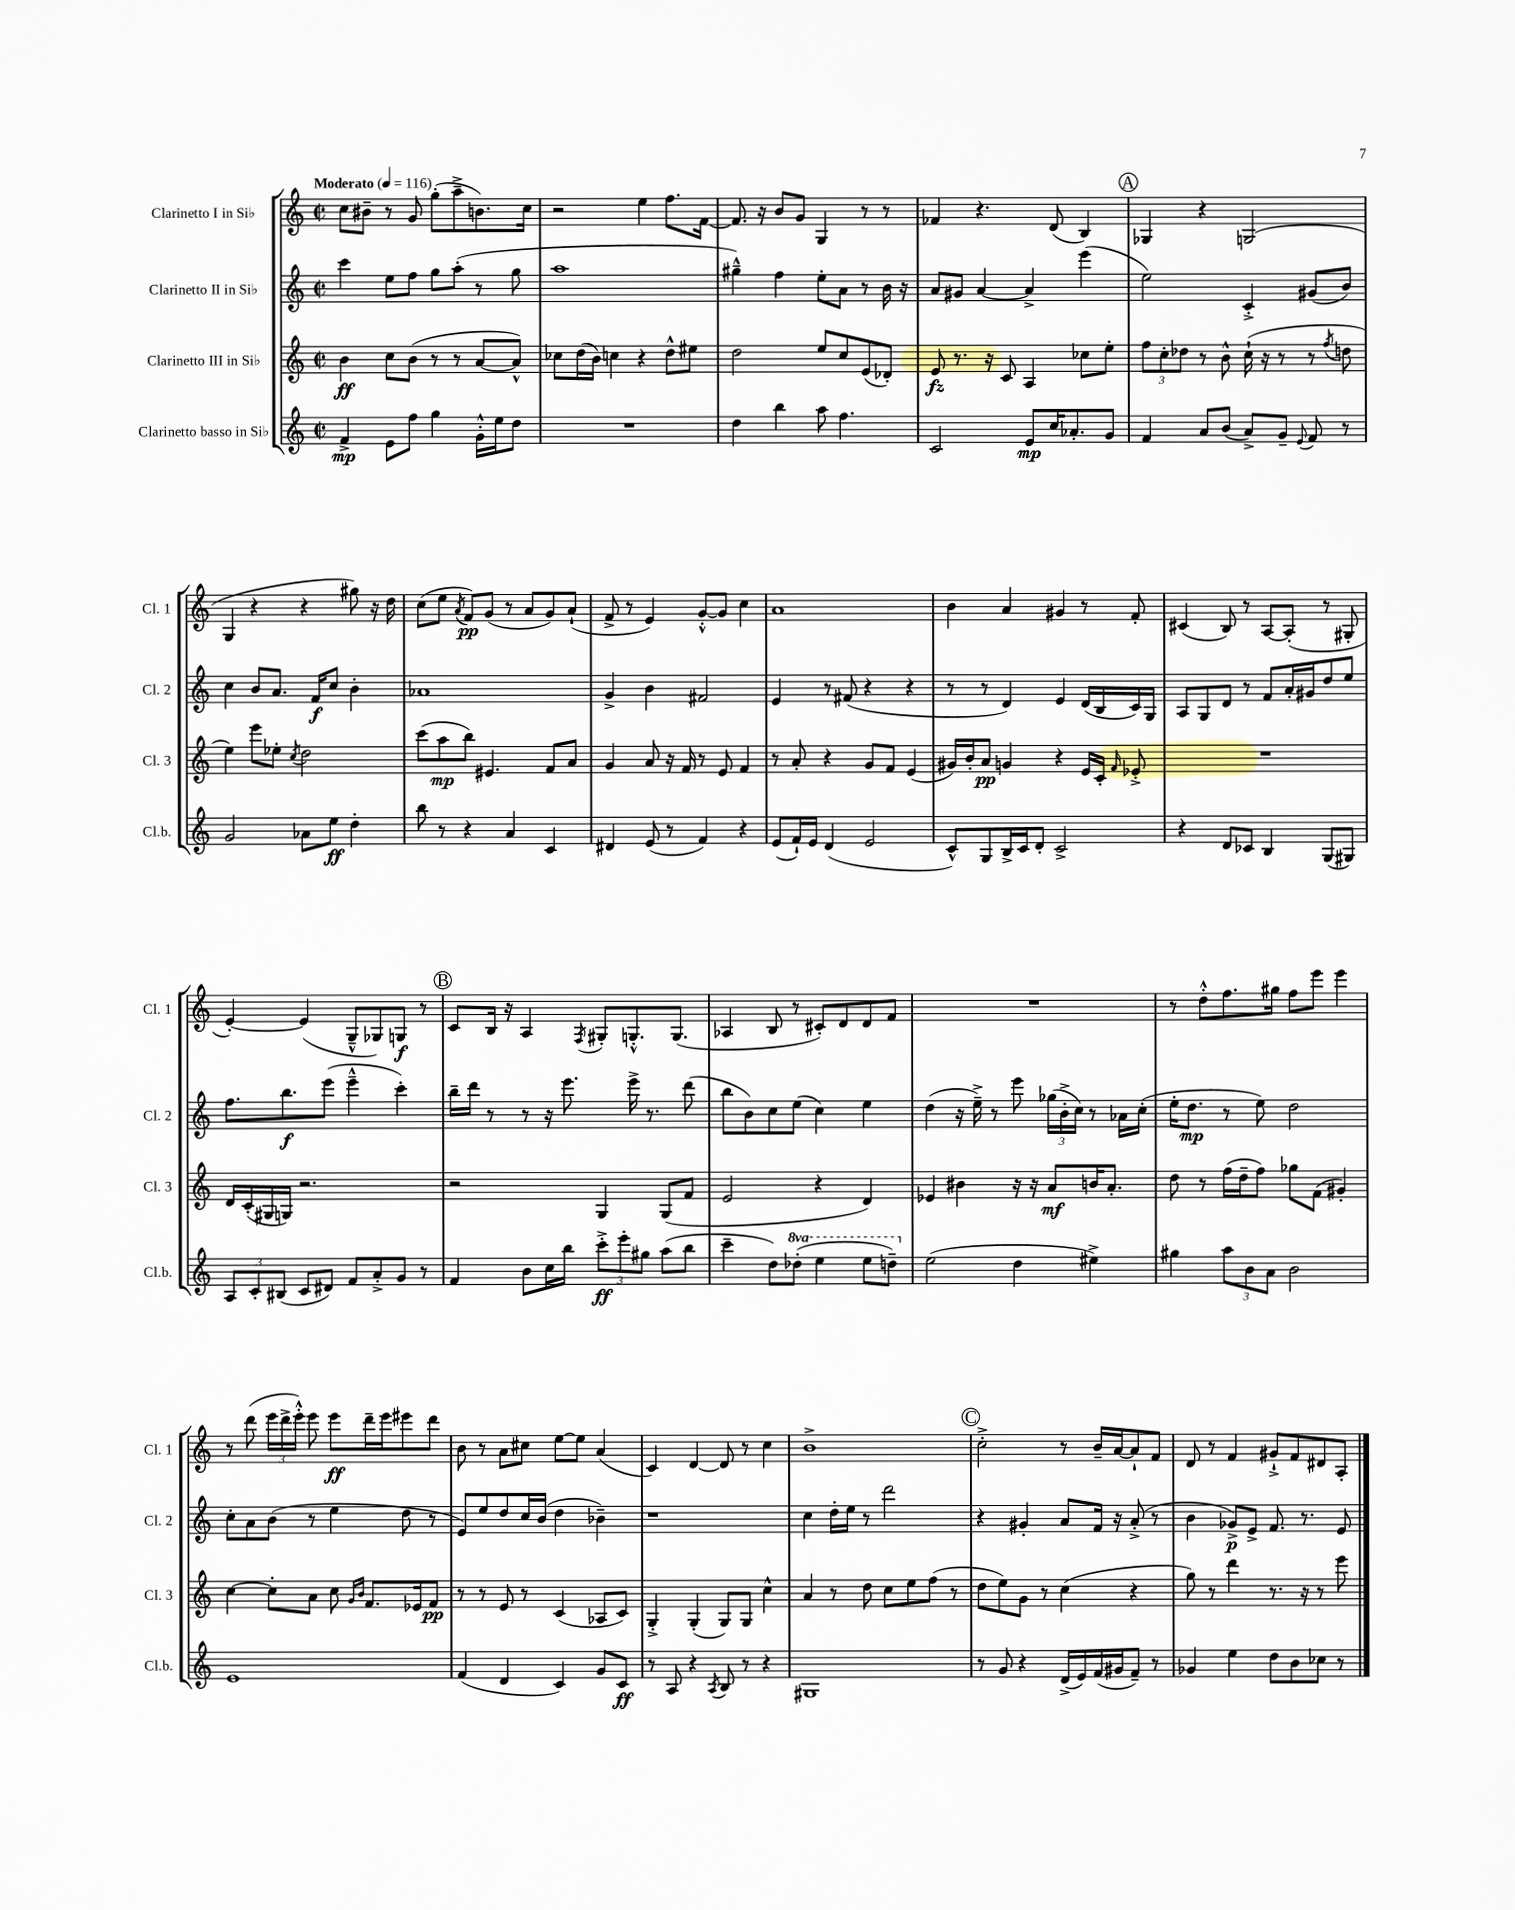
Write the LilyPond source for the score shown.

<<
\new StaffGroup <<
\new Staff = "s0" \with { instrumentName = "Clarinetto I in Sib" shortInstrumentName = "Cl. 1" } {
    \clef treble \key c \major \defaultTimeSignature \time 2/2 \tempo "Moderato" 4 = 116
    \autoBeamOff c''8[ bis'8]-- r8 g'8 g''8[-.( a''8---> b'8.) c''16] |
    r2 e''4 f''8.[ f'16]~ |
    f'8. r16 b'8[ g'8] g4 r8 r8 |
    fes'4 r4. d'8( b4) |
    \mark \markup { \circle "A" } ges4 r4 g2( |
    g4 r4 r4 gis''8) r16 d''16 |
    c''8[( e''8] \acciaccatura { a'8 } f'8[\pp) g'8]( r8 a'8[ g'8) a'8]-!( |
    f'8-> r8 e'4) g'8[~-.-^ g'8] c''4 |
    a'1 |
    b'4 a'4 gis'4 r8 f'8-. |
    cis'4( b8) r8 a8[~ a8]-.( r8 gis8-. |
    e'4~-.) e'4( g8[---^ ges8) g8]\f r8 |
    \mark \markup { \circle "B" } c'8[ b16] r16 a4 \acciaccatura { f8 } gis8[-. g8.-.-^ g8.]( |
    aes4 b8 r8 cis'8[-.) d'8 d'8 f'8] |
    R1 |
    r8 d''8[-.-^ f''8. gis''16] f''8[ e'''8] e'''4 |
    r8 d'''8( \tuplet 3/2 { e'''16[ d'''16-> e'''16]-.-^) } e'''8 e'''8[\ff d'''16-- e'''16 eis'''8 d'''8] |
    b'8 r8 a'8[ cis''8] e''8[~ e''8] a'4( |
    c'4) d'4~ d'8 r8 c''4 |
    b'1-> |
    \mark \markup { \circle "C" } c''2-.-> r8 b'16[-- a'16~ a'8-! f'8] |
    d'8 r8 f'4 gis'8[-!-> f'8 dis'8 a8]-. \bar "|." |
}
\new Staff = "s1" \with { instrumentName = "Clarinetto II in Sib" shortInstrumentName = "Cl. 2" } {
    \clef treble \key c \major \defaultTimeSignature \time 2/2
    \autoBeamOff c'''4 e''8[ f''8] g''8[ a''8]-.( r8 g''8 |
    a''1 |
    gis''4---^) f''4 e''8[-. a'8] r8 b'16 r16 |
    a'8[ gis'8] a'4~ a'4-> e'''4( |
    \mark \markup { \circle "A" } e''2) c'4-.-> gis'8[( b'8]) |
    c''4 b'8[ a'8.] f'16[\f c''8] b'4-. |
    aes'1 |
    g'4-> b'4 fis'2 |
    e'4 r8 fis'8( r4 r4 |
    r8 r8 d'4) e'4 d'16[( b16 c'16) g16] |
    a8[ g8 d'8] r8 f'8[ a'16-. gis'16 d''8 e''8] |
    f''8.[ b''8.\f e'''8]( e'''4---^ c'''4-.) |
    \mark \markup { \circle "B" } b''16[-- d'''16] r8 r8 r16 e'''8. e'''16-> r8. d'''8( |
    b''8[ b'8) c''8 e''8]( c''4) e''4 |
    d''4( r16 e''16--->) r8 e'''8 \tuplet 3/2 { ges''16[( b'16-.-> c''16]) } r8 aes'16[ c''16]-.( |
    e''16[-. d''8.]\mp r8 e''8) d''2 |
    c''8[-. a'8 b'8]( r8 e''4 d''8 r8 |
    e'8[) e''8 d''8 c''16 b'16]( d''4 bes'4--) |
    r1 |
    c''4 d''16[-. e''16] r8 d'''2 |
    \mark \markup { \circle "C" } r4 gis'4-. a'8[ f'16] r16 a'8-.->( r8 |
    b'4 ges'8[->\p) e'8]-> f'8. r8. e'8 \bar "|." |
}
\new Staff = "s2" \with { instrumentName = "Clarinetto III in Sib" shortInstrumentName = "Cl. 3" } {
    \clef treble \key c \major \defaultTimeSignature \time 2/2
    \autoBeamOff b'4\ff c''8[ b'8]( r8 r8 a'8[~ a'8]-^) |
    ces''8[ d''16( b'16]) c''4 r4 d''8[-^ eis''8] |
    d''2 e''8[ c''8 e'8( des'8]-.) |
    e'8\fz r8. r16 c'8 a4 ces''8[ e''8]-. |
    \mark \markup { \circle "A" } \tuplet 3/2 { f''8[ c''8-. des''8] } r8 b'8-^ c''16-!( r16 r8 r8 \acciaccatura { f''8 } d''8 |
    e''4) e'''8[ ees''8]-. \acciaccatura { c''8 } d''2 |
    c'''8[( a''8\mp b''8]) eis'4. f'8[ a'8] |
    g'4 a'8 r16 f'16 r8 e'8 f'4 |
    r8 a'8-. r4 g'8[ f'8] e'4( |
    gis'16[) b'16-. a'8]\pp g'4 r4 e'16[ c'16]-. \grace { f'16 } ees'8-.-> |
    R1 |
    d'16[ c'16-.( gis16 g16]) r2. |
    \mark \markup { \circle "B" } r2 g4 g8[( f'8] |
    e'2 r4 d'4) |
    ees'4 bis'4 r16 r16 a'8[\mf b'16 a'8.]-. |
    d''8 r8 f''16[( d''16-- f''8]) ges''8[ f'8]( gis'4-.) |
    c''4~ c''8[-. a'8] c''8 \grace { g'16[ b'16] } f'8.[ ees'16 f'8]\pp |
    r8 r8 e'8 r8 c'4( aes8[ c'8]) |
    g4-.-> g4-.( g8[) g8] c''4-^ |
    a'4 r8 d''8 c''8[ e''8 f''8]( r8 |
    \mark \markup { \circle "C" } d''8[ e''8) g'8] r8 c''4( r4 |
    g''8) r8 d'''4 r8. r16 r8 e'''8 \bar "|." |
}
\new Staff = "s3" \with { instrumentName = "Clarinetto basso in Sib" shortInstrumentName = "Cl.b." } {
    \clef treble \key c \major \defaultTimeSignature \time 2/2 \set Staff.ottavationMarkups = #ottavation-simple-ordinals
    \autoBeamOff f'4->\mp e'8[ f''8] g''4 g'16[-.-^ e''16 d''8] |
    R1 |
    d''4 b''4 a''8 f''4. |
    c'2 e'8[\mp c''16 aes'8.-. g'8] |
    \mark \markup { \circle "A" } f'4 a'8[ b'8]( a'8[->) g'8]-- \appoggiatura { e'8 } f'8 r8 |
    g'2 aes'8[ e''8]\ff d''4-. |
    b''8 r8 r4 a'4 c'4 |
    dis'4 e'8( r8 f'4) r4 |
    e'8[( f'16-!) e'16] d'4( e'2 |
    c'8[-^) g8 b16-> c'16 d'8]-. c'2-> |
    r4 d'8[ ces'8] b4 g8[( gis8]) |
    \tuplet 3/2 { a8[ c'8-. bis8]( } c'8[ dis'8]) f'8[ a'8-.-> g'8] r8 |
    \mark \markup { \circle "B" } f'4 b'8[ c''16 b''16] \tuplet 3/2 { c'''8[-.->\ff e'''8-. gis''8] } a''8[( b''8] |
    c'''4-- d''8[) \ottava #1 des'''8]-.( e'''4 e'''8[ d'''8]--) \ottava #0 |
    e''2( d''4 eis''4->) |
    gis''4 \tuplet 3/2 { a''8[ b'8 a'8] } b'2 |
    e'1 |
    f'4( d'4 c'4) g'8[ c'8]\ff |
    r8 a8 r4 \acciaccatura { a8 } b8 r8 r4 |
    gis1 |
    \mark \markup { \circle "C" } r8 g'8 r4 d'16[->( e'16) f'16( gis'16 f'8]--) r8 |
    ges'4 e''4 d''8[ b'8 ces''8] r8 \bar "|." |
}
>>
>>
\layout { \context { \Score \remove "Bar_number_engraver" } }
